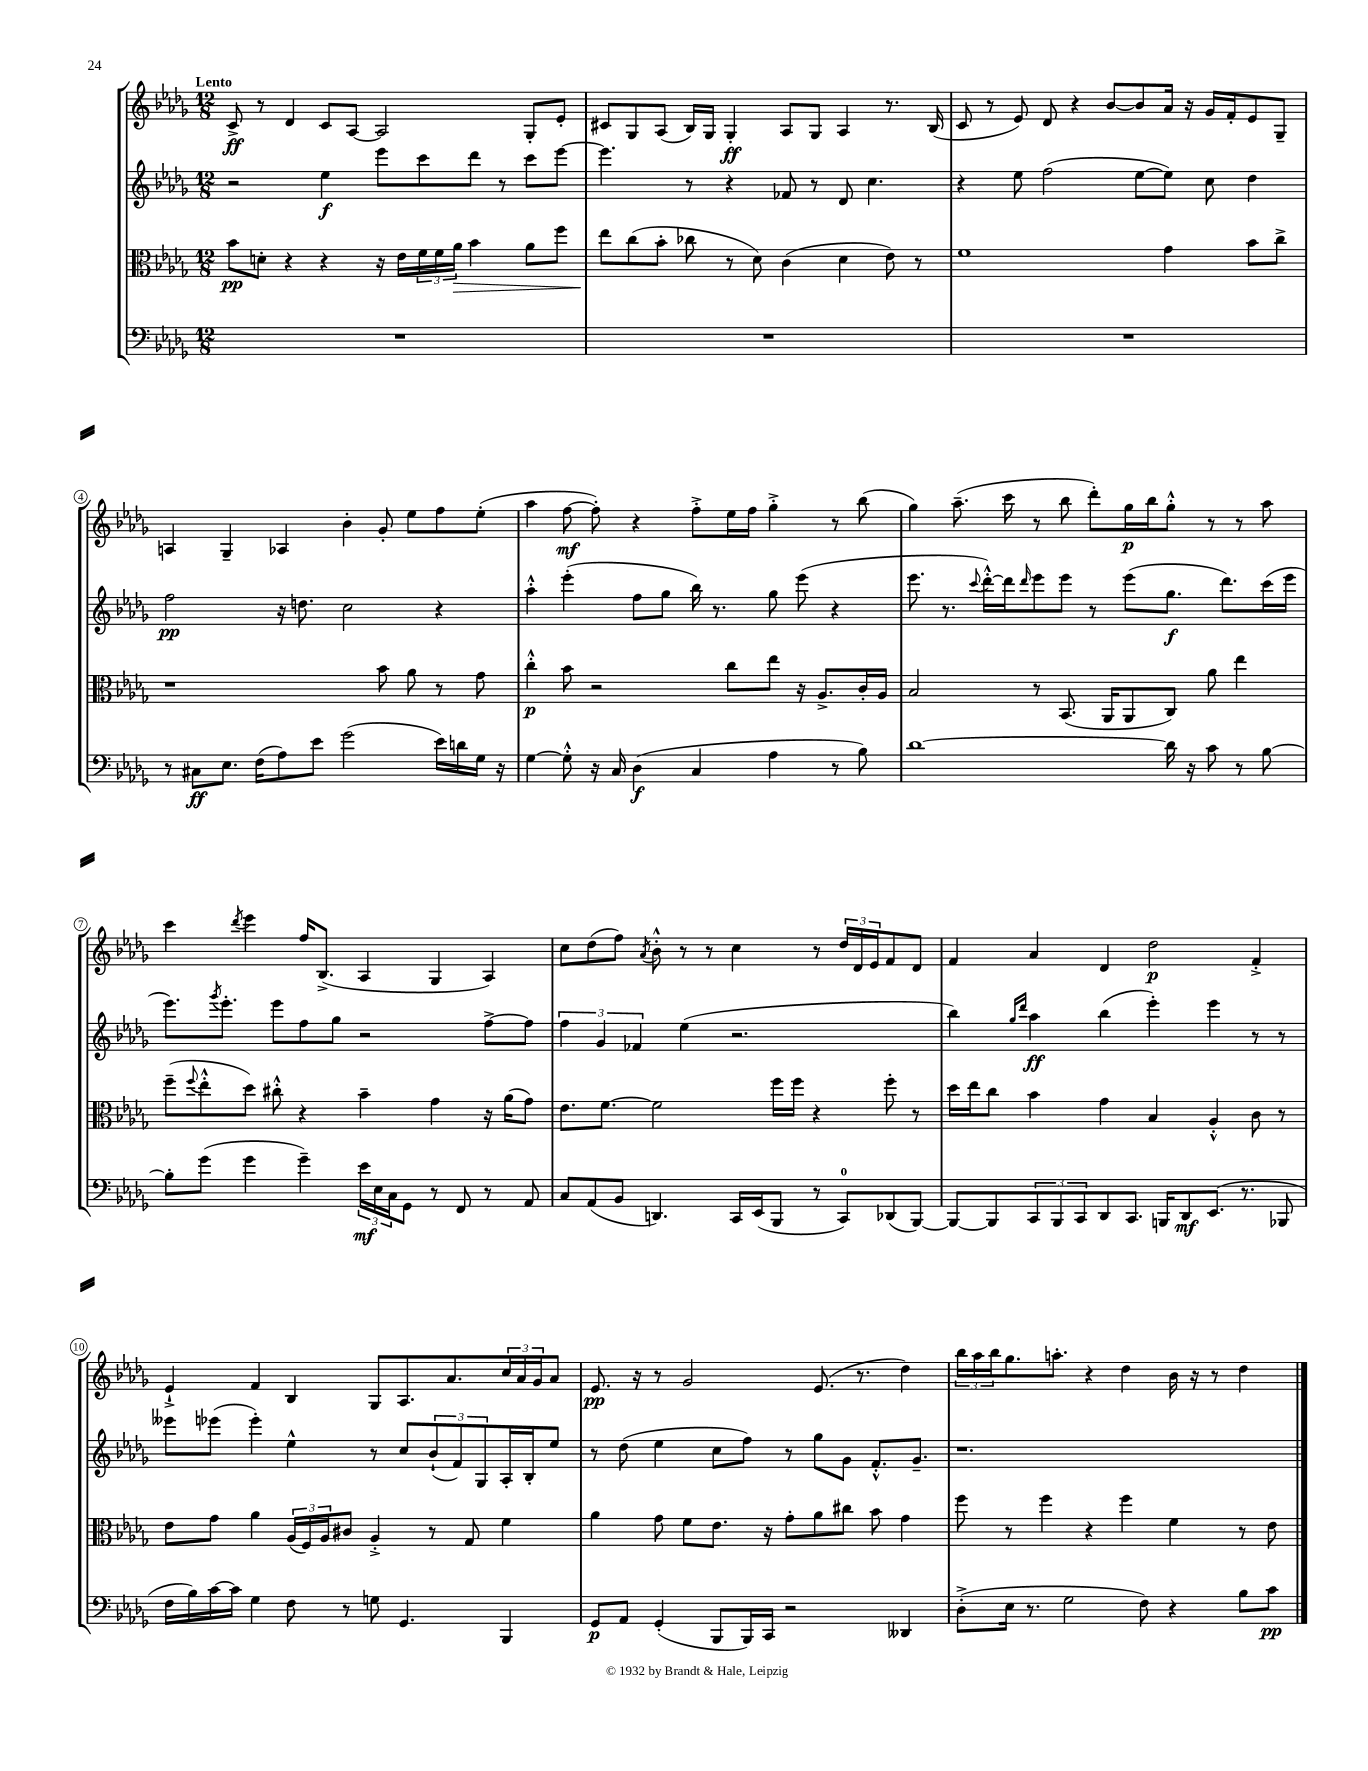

**kern	**kern	**kern	**kern
*staff4	*staff3	*staff2	*staff1
*clefF4	*clefC3	*clefG2	*clefG2
*k[b-e-a-d-g-]	*k[b-e-a-d-g-]	*k[b-e-a-d-g-]	*k[b-e-a-d-g-]
*M12/8	*M12/8	*M12/8	*M12/8
1.r	8b-\L	2r	8c^/
.	8d'\J	.	8r
.	4r	.	4d-/
.	4r	4ee-\	8c/L
.	.	.	[8A-/J
.	16r	8eee-\L	2A-/]
.	16e-\LL	.	.
.	24f\	8ccc\	.
.	24f\	.	.
.	24a-\JJ	.	.
.	4b-\	8ddd-\J	.
.	.	8r	.
.	8a-\L	8ccc\L	8G-'/L
.	8ff\J	[8eee-\J	8e-'/J
=	=	=	=
1.r	8ee-\L	4.eee-\]	8c#/L
.	(8cc\	.	8G-/
.	8b-'\J	.	(8A-/J
.	8cc-\	8r	16B-/LL)
.	.	.	16G-/JJ
.	8r	4r	4G-'/
.	8d-\)	.	.
.	(4c\	8f-/	8A-/L
.	.	8r	8G-/J
.	4d-\	8d-/	4A-/
.	.	4.cc\	.
.	8e-\)	.	8.r
.	8r	.	.
.	.	.	(16B-/
=	=	=	=
1.r	1f	4r	8c/
.	.	.	8r
.	.	8ee-\	8e-/)
.	.	(2ff\	8d-/
.	.	.	4r
.	.	.	[8b-/L
.	.	[8ee-\L	8b-/]
.	4g-\	8ee-\]J)	16a-/Jk
.	.	.	16r
.	.	8cc\	16g-/LL
.	.	.	16f'/J
.	8b-\L	4dd-\	8e-/
.	8cc^\J	.	8G-~/J
=	=	=	=
8r	1r	2ff\	4A/
8C#\L	.	.	.
8.E-\J	.	.	4G-~/
(16F\LK	.	.	.
8A-\)	.	16r	4A-/
.	.	8.dd\	.
8e-\J	.	.	.
(2g-\	.	2cc\	4b-'\
.	8b-\	.	8g-'/
.	8a-\	.	8ee-\L
16e-\LL)	8r	4r	8ff\
16d\	.	.	.
16G-\JJ	8g-\	.	(8ee-'\J
16r	.	.	.
=	=	=	=
[4G-\	4cc'^^\	4aa-'^^\	4aa-\
8G-'^^\]	8b-\	(4eee-'\	[8ff\
16r	2r	.	8ff'\])
16C/	.	.	.
(4D-\	.	8ff\L	4r
.	.	8gg-\J	.
4C/	.	16bb-\)	8ff'^\L
.	.	8.r	.
.	8cc\L	.	16ee-\L
.	.	.	16ff\JJ
4A-\	8ee-\J	8gg-\	4gg-'^\
.	16r	(8eee-\	.
.	8.A-^/L	.	.
8r	.	4r	8r
8B-\)	16c'/L	.	(8bb-\
.	16A-/JJ	.	.
=	=	=	=
[1d-	2B-/	8.eee-\	4gg-\)
.	.	8.r	.
.	.	.	(8.aa-~\
.	.	8qqccc/	.
.	.	[16ddd-'^^\LL)	.
.	.	16ddd-\]J	16ccc\
.	.	16qqddd-/	.
.	8r	8eee-\	8r
.	(8.BB-/	8eee-\J	8bb-\
.	.	8r	8ddd-'\L)
.	16AA-/LK	.	.
.	8AA-/	(8eee-\L	16gg-\L
.	.	.	16bb-\J
16d-\]	8C/J)	8.gg-\J	8gg-'^^\J
16r	.	.	.
8c\	8a-\	.	8r
.	.	8.ddd-\L)	.
8r	4ee-\	.	8r
[8B-\	.	(16ccc\L	8aa-\
.	.	16eee-\JJ	.
=	=	=	=
8B-'\]L	(8ff~\L	8.eee-\L)	4ccc\
.	8qqff/	.	.
(8g-\J	8ee-'^^\	.	.
.	.	8qggg-/	.
.	.	8.eee-'\J	.
.	.	.	8qddd-/
4g-\	8dd-\J)	.	4eee-\
.	8cc#'^^\	8eee-\L	.
4g-~\)	4r	8ff\	16ff/LK
.	.	.	(8.B-^/J
.	.	8gg-\J	.
24e-\LL	4b-~\	2r	4A-/
24E-\	.	.	.
24C\J	.	.	.
8GG-\J	.	.	.
8r	4g-\	.	4G-/
8FF/	.	.	.
8r	16r	[8ff^\L	4A-/)
.	(16a-\LK	.	.
8AA-/	8g-\J)	8ff\]J	.
=	=	=	=
8C/L	8.e-\L	6ff\	8cc\L
(8AA-/	.	.	(8dd-\
.	.	6g-/	.
.	[8.f\J	.	.
8BB-/J	.	.	8ff\J)
.	.	6f-/	.
.	.	.	8qa-/
4.DD/)	2f\]	.	8b-'^^\
.	.	(4ee-\	8r
.	.	.	8r
16CC/LL	.	2.r	4cc\
(16EE-/J	.	.	.
8BBB-/J	16ff\LL	.	.
.	16ff\JJ	.	.
8r	4r	.	8r
8CC/L)	.	.	24dd-/LL
.	.	.	24d-/
.	.	.	24e-/J
(8DD-/	8ff'\	.	8f/
[8BBB-/J)	8r	.	8d-/J
=	=	=	=
8BBB-/_L	16dd-\LL	4bb-\)	4f/
.	16ee-\J	.	.
8BBB-/]	8cc\J	.	.
.	.	16qqgg-/LL	.
.	.	16qqddd-/JJ	.
12CC/	4b-\	4aa-\	4a-/
12BBB-/	.	.	.
12CC/	.	.	.
8DD-/	4g-\	(4bb-\	4d-/
8.CC/J	.	.	.
.	4B-/	4eee-'\)	2dd-\
16BBB/LK	.	.	.
8DD-/	.	.	.
(8.EE-/J	4A-'^^/	4eee-\	.
8.r	.	.	.
.	8c\	8r	4f'^/
8BBB-/	8r	8r	.
=	=	=	=
16F\LL	8e-\L	8eee--\L	4e-`^/
16B-\)	.	.	.
[16c\	8g-\J	(8eee-\J	.
16c\]JJ	.	.	.
4G-\	4a-\	4eee-'\)	4f/
8F\	(24A-/LL	4ee-^^\	4B-/
.	24F/)	.	.
.	24A-/J	.	.
8r	8c#/J	.	.
8G\	4A-'^/	8r	8G-/L
4.GG-/	.	8cc/L	8.A-/
.	8r	(12b-`/	.
.	.	.	8.a-/
.	.	12f/)	.
.	8G-/	.	.
.	.	12G-/	.
4BBB-/	4f\	16A-'/L	24cc/L
.	.	.	24a-/
.	.	16B-'/J	.
.	.	.	24g-/J
.	.	8ee-/J	8a-/J
=	=	=	=
8GG-/L	4a-\	8r	8.e-/
8AA-/J	.	(8dd-\	.
.	.	.	16r
(4GG-'/	8g-\	4ee-\	8r
.	8f\L	.	2g-/
8BBB-/L	8.e-\J	8cc\L	.
16BBB-/L)	.	8ff\J)	.
16CC/JJ	16r	.	.
2r	8g-'\L	8r	.
.	8a-\	8gg-\L	(8.e-/
.	8cc#\J	8g-\J	.
.	.	.	8.r
.	8b-\	8.f'^^/L	.
4DD--/	4g-\	.	4dd-\)
.	.	8.g-~/J	.
=	=	=	=
(8D-'^\L	8ff\	1.r	24bb-\LL
.	.	.	24aa-\
.	.	.	24bb-\J
16E-\Jk	8r	.	8.gg-\
8.r	.	.	.
.	4ff\	.	.
.	.	.	8.aa'\J
2G-\	.	.	.
.	4r	.	4r
.	4ff\	.	4dd-\
8F\)	.	.	.
4r	4f\	.	16b-\
.	.	.	16r
.	.	.	8r
8B-\L	8r	.	4dd-\
8c\J	8e-\	.	.
==	==	==	==
*-	*-	*-	*-
